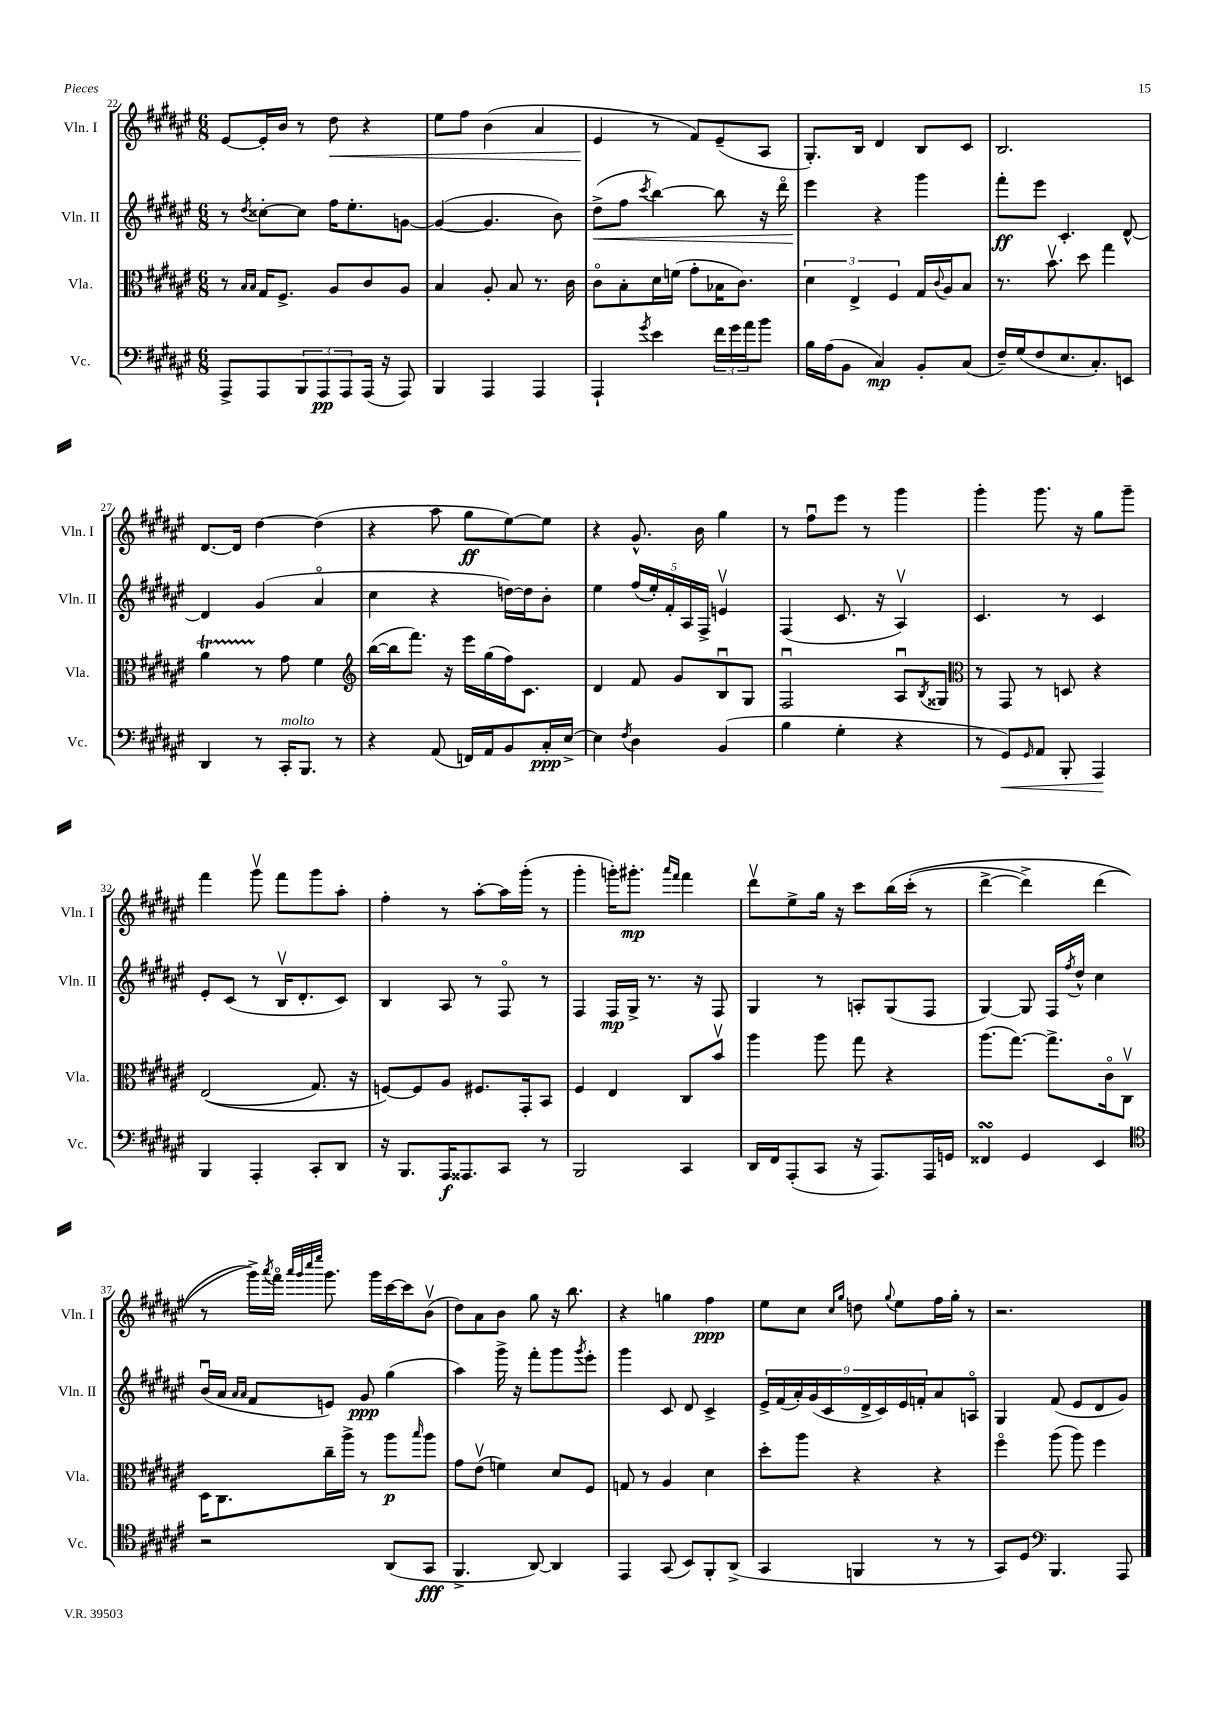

**kern	**kern	**kern	**kern
*staff4	*staff3	*staff2	*staff1
*clefF4	*clefC3	*clefG2	*clefG2
*k[f#c#g#d#a#e#]	*k[f#c#g#d#a#e#]	*k[f#c#g#d#a#e#]	*k[f#c#g#d#a#e#]
*M6/8	*M6/8	*M6/8	*M6/8
8AAA#^	8r	8r	[8e#
.	16qqB	.	.
.	16qqB	8qdd#	.
8AAA#	16G#	[8cc##'	16e#']
.	8.F#^	.	16b
12BBB	.	8cc##]	8r
12AAA#	.	.	.
.	8A#	16ff#	8dd#
12AAA#	.	.	.
.	.	8.ee#'	.
(16AAA#	8c#	.	4r
16r	.	.	.
8AAA#)	8A#	[8g	.
=	=	=	=
4BBB	4B	(4g_	8ee#
.	.	.	8ff#
4AAA#	8A#'	4.g]	(4b
.	8B	.	.
4AAA#	8.r	.	4a#
.	.	8b)	.
.	16c#	.	.
=	=	=	=
4AAA#`	8c#o	(8dd#^	4e#
.	8B'	8ff#	.
8qg#	.	8qccc#	.
4e#	16d#	[4bb)	8r
.	(16f	.	.
.	8g#'	.	8f#)
24f#	16B-	8bb]	(8e#~
24g#	.	.	.
.	8.c#)	.	.
24a#	.	.	.
8b	.	16r	8A#
.	.	16ddd#o	.
=	=	=	=
16B	6d#	4eee#	8.G#')
(16A#	.	.	.
8BB	.	.	.
.	6E#^	.	.
.	.	.	16B
4C#)	.	4r	4d#
.	6F#	.	.
8BB'	16G#	4ggg#	8B
.	8qqc#	.	.
.	16A#	.	.
(8C#	8B	.	8c#
=	=	=	=
16F#~)	8.r	8fff#'	2.B
(16G#	.	.	.
8F#	.	8eee#	.
.	8.bv	.	.
8.E#	.	4.c#'	.
.	8dd#	.	.
8.C#')	.	.	.
.	4gg#	.	.
8EE	.	[8d#^^	.
=	=	=	=
4DD#	4a#	4d#]	[8.d#
.	.	.	16d#]
8r	8r	(4g#	[4dd#
16CC#'	8g#	.	.
8.BBB	.	.	.
.	4f#	4a#o	(4dd#]
8r	.	.	.
=	=	=	=
*	*clefG2	*	*
4r	([16bb	4cc#	4r
.	16bb]	.	.
.	8.fff#)	.	.
(8AA#	.	4r	8aa#
.	16r	.	.
16FF)	16eee#	.	8gg#
16AA#	(16gg#	.	.
8BB	16ff#)	[16dd)	[8ee#)
.	8.c#	16dd]	.
16C#'	.	8b'	8ee#]
[16E#^	.	.	.
=	=	=	=
4E#]	4d#	4ee#	4r
8qF#	.	.	.
4D#	8f#	(20ff#	8.g#^^
.	.	20ee#')	.
.	.	20f#'	.
.	8g#	.	.
.	.	20A#	.
.	.	.	16b
.	.	20F#^	.
(4BB	8Bu	4ev	4gg#
.	8G#	.	.
=	=	=	=
4B	2F#u	(4F#	8r
.	.	.	8ff#u
4G#'	.	8.c#	8eee#
.	.	.	8r
.	.	16r	.
4r	8A#u	4A#v)	4ggg#
.	8qB	.	.
.	8G##	.	.
=	=	=	=
*	*clefC3	*	*
8r	8r	4.c#	4ggg#'
8GG#)	8GG#	.	.
16qqGG#	.	.	.
8AA#	8r	.	8.ggg#
8BBB'	8D	8r	.
.	.	.	16r
4AAA#	4r	4c#	8gg#
.	.	.	8ggg#~
=	=	=	=
4BBB	&((2E#	8e#'	4fff#
.	.	(8c#	.
4AAA#'	.	8r	8ggg#v
.	.	16Bv	8fff#
.	.	8.d#'	.
8CC#'	8.G#)	.	8ggg#
8DD#	.	8c#)	8aa#'
.	16r	.	.
=	=	=	=
16r	[8F&)	4B	4ff#'
8.BBB	.	.	.
.	8F]	.	.
16AAA#	8A#	8A#	8r
8.AAA##	.	.	.
.	8.F#	8r	[8aa#'
8CC#	.	8F#o	16aa#]
.	16GG#'	.	(16ggg#'
8r	8BB	8r	8r
=	=	=	=
2BBB	4F#	4F#	4ggg#'
.	4E#	16F#	16ggg')
.	.	16G#^	8.ggg#'
.	.	8.r	.
.	.	.	16qqaaa#
.	.	.	16qqfff#
4CC#	8C#	.	4fff#
.	.	16r	.
.	8bv	8F#	.
=	=	=	=
16DD#	4aa#	4G#	8ddd#v
16FF#	.	.	.
(8AAA#'	.	.	8ee#^
8CC#	8aa#	8r	16gg#
.	.	.	16r
16r	8gg#	8A'	8ccc#
8.AAA#)	.	.	.
.	4r	(8G#	&(16bb
.	.	.	(16ccc#'
16AAA#	.	8F#	8r
16GG	.	.	.
=	=	=	=
4FF##	(8.aa#	[4G#)	[4ddd#^
.	[8.gg#)	.	.
4GG#	.	8G#]	4ddd#^])
.	8.gg#^]	16F#	.
.	.	8qff#	.
.	.	16dd#^^	.
4EE#	.	4cc#	(4ddd#
.	16c#o	.	.
.	8C#v	.	.
=	=	=	=
*clefC4	*	*	*
2r	16D#	(16bu	8r
.	8.C#	16a#	.
.	.	16qqa#	.
.	.	16qqa#	.
.	.	8f#	16ggg#^)&)
.	.	.	8qaaa#
.	.	.	16fff#o
.	.	.	32qqaaa#
.	.	.	32qqggg#
.	.	.	32qqcccc#
.	.	.	32qqeeee#
.	16cc#~	8e)	8.ggg#
.	16aa#^	.	.
.	8r	8g#	.
.	.	.	16ggg#
(8AA#	8aa#	(4gg#	[16ccc#
.	.	.	16ccc#]
.	16qqbb	.	.
8GG#	8aa#	.	(8bv
=	=	=	=
4.FF#^	8g#	4aa#)	8dd#)
.	(8e#v	.	8a#
.	4f)	16ggg#^	8b
.	.	16r	.
[8AA#)	.	8fff#'	8gg#
4AA#]	8d#	8ggg#	16r
.	.	.	8.bb
.	.	8qggg#	.
.	8F#	8eee#'	.
=	=	=	=
4EE#	8G	4ggg#	4r
.	8r	.	.
(8GG#	4A#	8c#	4gg
8BB)	.	8d#	.
8FF#'	4d#	4c#^	4ff#
(8AA#^	.	.	.
=	=	=	=
4GG#	8dd#'	18e#^	8ee#
.	.	(18f#	.
.	.	18a#')	.
.	8aa#	.	8cc#
.	.	(18g#	.
.	.	18c#	.
.	.	.	16qqcc#
.	.	.	16qqgg#
4FF	4r	.	8dd
.	.	18d#^	.
.	.	18c#)	.
.	.	.	8qqgg#
.	.	.	8ee#
.	.	18e#	.
.	.	18f'	.
8r	4r	8a#	16ff#
.	.	.	16gg#'
8r	.	8Ao	8r
=	=	=	=
8GG#)	4ff#o	4G#	2.r
8D#	.	.	.
*clefF4	*	*	*
4.BBB	(8aa#	(8f#	.
.	8aa#)	8e#	.
.	4ff#	8d#	.
8AAA#	.	8g#)	.
==	==	==	==
*-	*-	*-	*-
